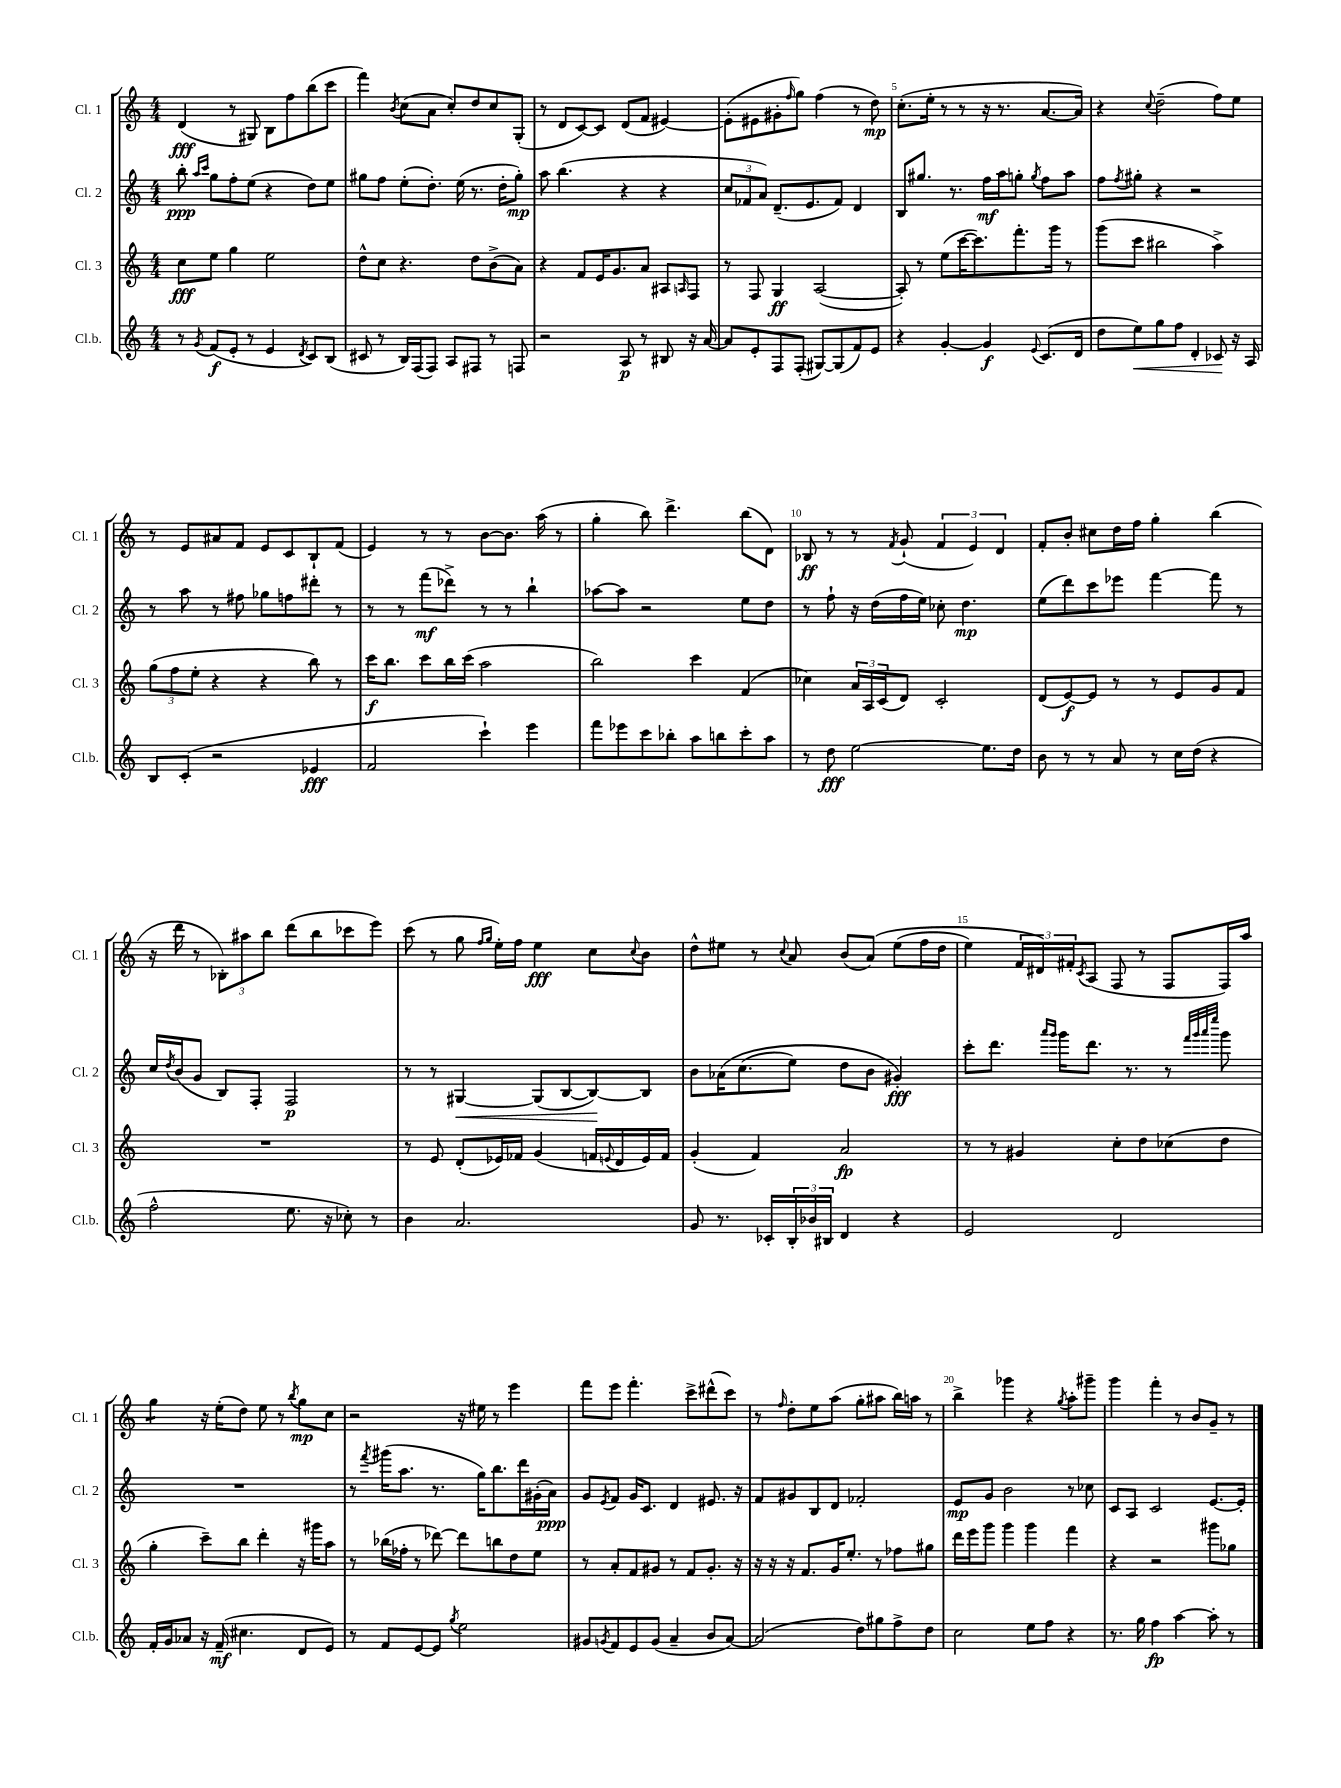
<<
\new StaffGroup <<
\new Staff = "s0" \with { instrumentName = "Cl. 1" shortInstrumentName = "Cl. 1" } {
    \clef treble \key c \major \numericTimeSignature \time 4/4
    d'4\fff( r8 gis8) b8 f''8 b''8( c'''8 |
    f'''4) \acciaccatura { b'8 } c''8( a'8 c''8-.) d''8 c''8 g8-.( |
    r8 d'8 c'8~) c'8 d'8( f'8 eis'4~) |
    eis'8-.( eis'8 gis'8-. \grace { f''16 } g''8) f''4( r8 d''8\mp) |
    c''8.-.( e''16-. r8 r8 r16 r8. a'8.~ a'16) |
    r4 \appoggiatura { c''8 } d''2--( f''8) e''8 |
    r8 e'8 ais'8 f'8 e'8 c'8 b8-! f'8( |
    e'4) r8 r8 b'8~ b'8. a''16( r8 |
    g''4-. b''8) d'''4.-> b''8( d'8) |
    bes8\ff r8 r8 \acciaccatura { f'8 } g'8-!( \tuplet 3/2 { f'4 e'4) d'4 } |
    f'8-. b'8-. cis''8 d''16 f''16 g''4-. b''4( |
    r16 d'''16 r8 \tuplet 3/2 { bes8-.) ais''8 b''8 } d'''8( b''8 ces'''8 e'''8) |
    c'''8( r8 g''8 \grace { f''16 g''16 } e''16-.) f''16 e''4\fff c''8 \appoggiatura { c''8 } b'8 |
    d''8-^ eis''8 r8 \appoggiatura { c''8 } a'8 b'8( a'8)\( eis''8( f''16 d''16 |
    e''4) \tuplet 3/2 { f'16 dis'16\) fis'16-. } \acciaccatura { c'8 } a8( f8 r8 f8 f16) a''16 |
    g''4:8 r16 e''16-.( d''8) e''8 r8 \acciaccatura { b''8 } g''8\mp c''8 |
    r2 r16 eis''16 r8 e'''4 |
    f'''8 e'''8 f'''4.-. c'''8-> dis'''8-^( c'''8) |
    r8 \grace { f''16 } d''8-. e''8 a''8( g''8-. ais''8 b''16) a''16 r8 |
    b''4-> ges'''4 r4 \acciaccatura { g''8 } a''8-. gis'''8-- |
    g'''4 f'''4-. r8 b'8 g'8-- r8 \bar "|." |
}
\new Staff = "s1" \with { instrumentName = "Cl. 2" shortInstrumentName = "Cl. 2" } {
    \clef treble \key c \major \numericTimeSignature \time 4/4
    b''8-.\ppp \grace { a''16 c'''16 } g''8 f''8-. e''8( r4 d''8) e''8 |
    gis''8 f''8 e''8-.( d''8.-.) e''16( r8. d''16-. gis''8-.\mp) |
    a''8 b''4.( r4 r4 |
    \tuplet 3/2 { c''8 fes'8 a'8) } d'8.--( e'8. fes'8) d'4 |
    b8 gis''8. r8. f''16\mf a''16 g''8-. \acciaccatura { g''8 } f''8 a''8 |
    f''8 \acciaccatura { f''8 } gis''8-. r4 r2 |
    r8 a''8 r8 fis''8 ges''8 f''8 dis'''8-. r8 |
    r8 r8 f'''8\mf( des'''8->) r8 r8 b''4-! |
    aes''8~ aes''8 r2 e''8 d''8 |
    r8 f''8-! r16 d''16( f''16 e''16) ces''8-. d''4.\mp |
    e''8( d'''8) c'''8 ees'''8 f'''4~ f'''8 r8 |
    c''16 \acciaccatura { d''8 } b'16( g'8 b8) f8-. f2\p |
    r8 r8 gis4~\< gis8( b8~ b8~\!) b8 |
    b'8 aes'16\( c''8.( e''8) d''8 b'8 gis'4-.\fff\) |
    c'''8-. d'''8. \grace { a'''16 g'''16 } g'''16 d'''8. r8. r8 \grace { f'''32 g'''32 a'''32 e''''32 } g'''8 |
    R1 |
    r8 \acciaccatura { f'''8 } gis'''16( a''8. r8. g''16) b''8. d'''16 gis'16-.( a'16\ppp) |
    g'8 \acciaccatura { e'8 } f'8 g'16 c'8. d'4 eis'8. r16 |
    f'8 gis'8 b8 d'8 fes'2-. |
    e'8\mp g'8 b'2 r8 ces''8 |
    c'8 a8 c'2 e'8.~ e'16-. \bar "|." |
}
\new Staff = "s2" \with { instrumentName = "Cl. 3" shortInstrumentName = "Cl. 3" } {
    \clef treble \key c \major \numericTimeSignature \time 4/4
    c''8\fff e''8 g''4 e''2 |
    d''8-^ c''8 r4. d''8 b'8->( a'8) |
    r4 f'8 e'16 g'8. a'8 ais8 \grace { a16 } f8 |
    r8 f8 g4\ff a2~( |
    a8-.) r8 e''8( c'''16~ c'''8.) f'''8.-. g'''16 r8 |
    g'''8( c'''8 bis''2 a''4->) |
    \tuplet 3/2 { g''8( f''8 e''8-. } r4 r4 b''8) r8 |
    c'''16\f b''8. c'''8 b''16 c'''16( a''2 |
    b''2) c'''4 f'4( |
    ces''4) \tuplet 3/2 { a'16 a16 c'16( } d'8) c'2-. |
    d'8( e'8~\f) e'8 r8 r8 e'8 g'8 f'8 |
    R1 |
    r8 e'8 d'8-.( ees'16) fes'16 g'4( f'16 \appoggiatura { e'8 } d'16 e'16) f'16 |
    g'4-.( f'4) a'2\fp |
    r8 r8 gis'4 c''8-. d''8 ces''8( d''8 |
    g''4-. c'''8--) b''8 d'''4-. r16 gis'''16 a''8 |
    r8 bes''16( fes''16-. r8 des'''8~) des'''8 b''8 d''8 e''8 |
    r8 a'8-. f'8 gis'8 r8 f'8 gis'8.-. r16 |
    r16 r16 r16 f'8. g'16 e''8.-. r8 fes''8 gis''8 |
    d'''16 e'''16 g'''8 g'''4 g'''4 f'''4 |
    r4 r2 gis'''8 ges''8 \bar "|." |
}
\new Staff = "s3" \with { instrumentName = "Cl.b." shortInstrumentName = "Cl.b." } {
    \clef treble \key c \major \numericTimeSignature \time 4/4
    r8 \acciaccatura { g'8 } f'8\f( e'8-. r8 e'4 \acciaccatura { d'8 } c'8) b8( |
    cis'8 r8 b16) f16( f8) a8 fis8 r8 f8 |
    r2 a8\p r8 bis8 r16 a'16~ |
    a'8 e'8-. f8 f8-.( gis8~) gis8( f'8) e'8 |
    r4 g'4~-. g'4\f \appoggiatura { e'8 } c'8.( d'16 |
    d''8 e''8\<) g''8 f''8 d'4-. ces'8\! r16 a16 |
    b8 c'8-.( r2 ees'4\fff |
    f'2 c'''4-!) e'''4 |
    f'''8 ees'''8 c'''8 bes''8-. a''8 b''8 c'''8-. a''8 |
    r8 d''8\fff e''2~ e''8. d''16 |
    b'8 r8 r8 a'8 r8 c''16 d''16( r4 |
    f''2-^ e''8. r16 ces''8-.) r8 |
    b'4 a'2. |
    g'8 r8. ces'16-. \tuplet 3/2 { b16-. bes'16 bis16 } d'4 r4 |
    e'2 d'2 |
    f'16-. g'16 aes'8 r16 f'16--\mf( cis''4. d'8 e'8) |
    r8 f'8 e'8~ e'8 \acciaccatura { g''8 } e''2 |
    gis'8 \acciaccatura { g'8 } f'8 e'8 g'8( a'4-- b'8 a'8~) |
    a'2( d''8) gis''8 f''8-> d''8 |
    c''2 e''8 f''8 r4 |
    r8. g''16 f''4\fp a''4~ a''8-. r8 \bar "|." |
}
>>
>>
\layout { \context { \Score \override BarNumber.break-visibility = ##(#f #t #t) barNumberVisibility = #(every-nth-bar-number-visible 5) } }
